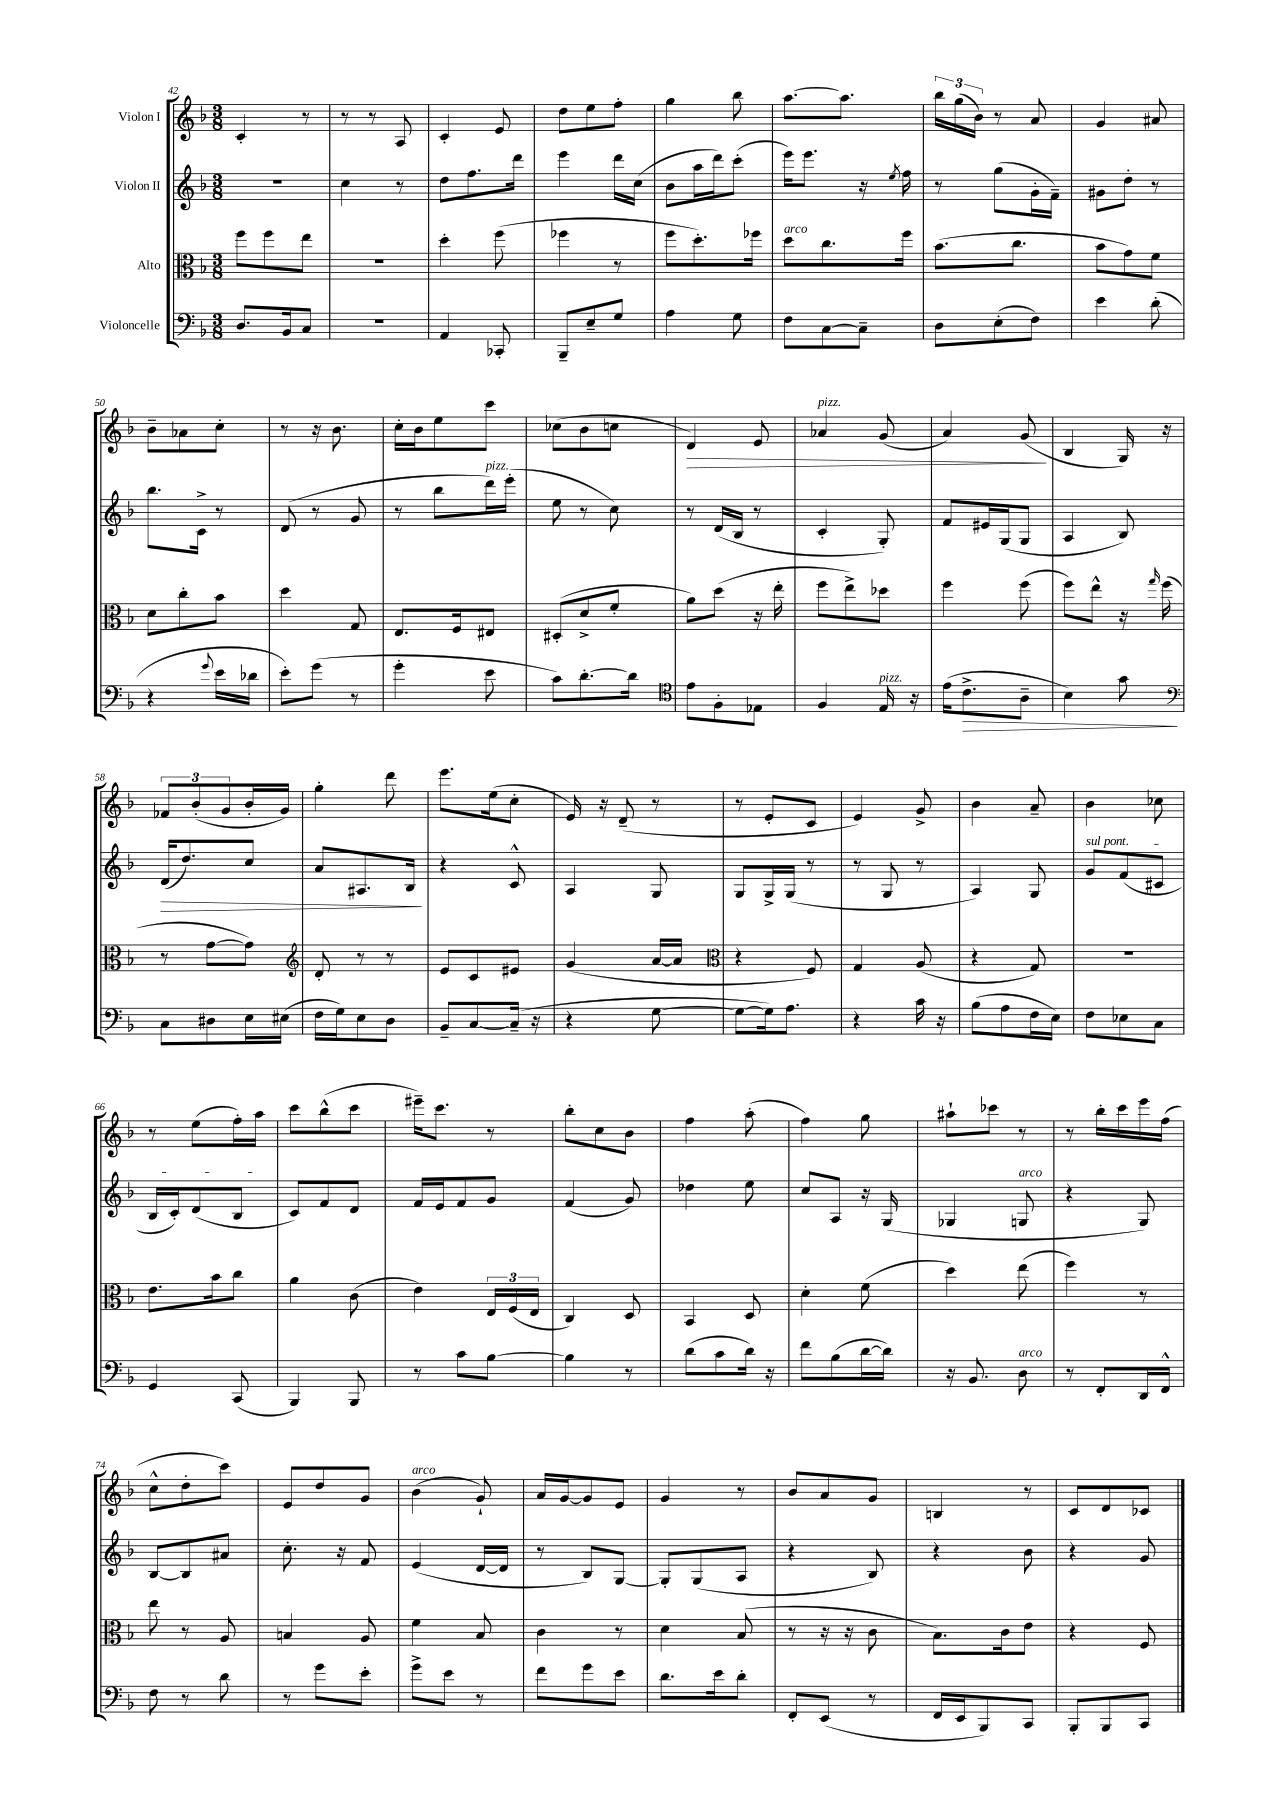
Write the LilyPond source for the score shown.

<<
\new StaffGroup <<
\new Staff = "s0" \with { instrumentName = "Violon I" } {
    \clef treble \key f \major \numericTimeSignature \time 3/8
    c'4-. r8 |
    r8 r8 a8 |
    c'4-. e'8 |
    d''8 e''8 f''8-. |
    g''4 bes''8 |
    a''8.~ a''8. |
    \tuplet 3/2 { bes''16 g''16( bes'16) } r8 a'8 |
    g'4 ais'8 |
    bes'8-- aes'8 c''8-. |
    r8 r16 bes'8. |
    c''16-. bes'16 e''8 c'''8 |
    ces''8( bes'8 c''8 |
    d'4\>) e'8 |
    aes'4^\markup { \italic "pizz." } g'8( |
    a'4) g'8\!( |
    bes4 g16) r16 |
    \tuplet 3/2 { fes'8 bes'8-.( g'8 } bes'16-. g'16) |
    g''4-. d'''8 |
    e'''8. e''16( c''8-. |
    e'16) r16 d'8--( r8 |
    r8 e'8-. c'8 |
    e'4) g'8-> |
    bes'4 a'8-- |
    bes'4 ces''8 |
    r8 e''8( f''16-.) a''16 |
    c'''8 bes''8-^( c'''8 |
    eis'''16--) c'''8. r8 |
    bes''8-. c''8 bes'8 |
    f''4 a''8-.( |
    f''4) g''8 |
    ais''8-! ces'''8 r8 |
    r8 bes''16-. c'''16 e'''16 f''16( |
    c''8-^ d''8-. c'''8) |
    e'8 d''8 g'8 |
    bes'4^\markup { \italic "arco" }( g'8-!) |
    a'16 g'16~ g'8 e'8 |
    g'4 r8 |
    bes'8 a'8 g'8 |
    b4 r8 |
    c'8 d'8 ces'8 \bar "|." |
}
\new Staff = "s1" \with { instrumentName = "Violon II" } {
    \clef treble \key f \major \numericTimeSignature \time 3/8
    R4. |
    c''4 r8 |
    d''8 f''8. d'''16 |
    e'''4 d'''16 c''16( |
    bes'8 a''16 d'''16) c'''8-.( |
    e'''16) e'''8. r16 \acciaccatura { e''8 } f''16 |
    r8 g''8( g'16-. f'16--) |
    gis'8 d''8-. r8 |
    bes''8. c'16-> r8 |
    d'8( r8 g'8 |
    r8 bes''8 d'''16^\markup { \italic "pizz." }) e'''16-.( |
    e''8 r8 c''8) |
    r8 d'16( bes16 r8 |
    c'4-. g8-.) |
    f'8 eis'16 g16( g8 |
    a4 bes8) |
    d'16\>( d''8.) c''8 |
    a'8 ais8. bes16\! |
    r4 c'8-^ |
    a4 g8 |
    g8 g16-> g16( r8 |
    r8 g8 r8 |
    a4) g8 |
    \once \override TextSpanner.bound-details.left.text = \markup { \italic "sul pont." } g'8\startTextSpan f'8( cis'8 |
    bes16 c'16-.) d'8( bes8\stopTextSpan |
    c'8) f'8 d'8 |
    f'16 e'16 f'8 g'8 |
    f'4( g'8) |
    des''4 e''8 |
    c''8 a8 r16 g16( |
    ges4 g8^\markup { \italic "arco" } |
    r4 g8) |
    bes8~ bes8 ais'8 |
    c''8.-. r16 f'8 |
    e'4( d'16~ d'16 |
    r8 bes8) g8~ |
    g8-. g8( a8 |
    r4 bes8) |
    r4 bes'8 |
    r4 g'8 \bar "|." |
}
\new Staff = "s2" \with { instrumentName = "Alto" } {
    \clef alto \key f \major \numericTimeSignature \time 3/8
    f''8 f''8 e''8 |
    R4. |
    d''4-. f''8( |
    fes''4 r8 |
    f''8 d''8.-.) fes''16 |
    d''8^\markup { \italic "arco" } c''8. f''16 |
    bes'8.( c''8. |
    bes'8 g'8) f'8 |
    d'8 c''8-. bes'8 |
    d''4 g8 |
    e8. f16 eis8 |
    dis8-.( d'8-> f'8-. |
    a'8) d''8( r16 e''16-. |
    f''8 e''8->) des''8 |
    f''4 f''8( |
    f''8) e''8-^ r16 \grace { g''16 } f''16( |
    r8 g'8~ g'8) |
    \clef treble d'8-. r8 r8 |
    e'8 c'8 eis'8 |
    g'4( a'16~ a'16 |
    \clef alto r4 f8) |
    g4 a8( |
    r4 g8) |
    R4. |
    e'8. bes'16 c''8 |
    a'4 c'8( |
    e'4) \tuplet 3/2 { e16 f16( e16 } |
    c4) d8 |
    bes,4 d8 |
    d'4-. f'8( |
    d''4) e''8( |
    f''4) r8 |
    e''8 r8 a8 |
    b4 a8 |
    f'4 bes8 |
    c'4 r8 |
    d'4 bes8( |
    r8 r16 r16 c'8 |
    bes8.) c'16 e'8 |
    r4 f8 \bar "|." |
}
\new Staff = "s3" \with { instrumentName = "Violoncelle" } {
    \clef bass \key f \major \numericTimeSignature \time 3/8
    d8. bes,16 c8 |
    R4. |
    a,4 ces,8-. |
    bes,,8-- e8-- g8 |
    a4 g8 |
    f8 c8~ c8-- |
    d8 e8-.( f8) |
    e'4 d'8-.( |
    r4 \appoggiatura { g'8 } e'16 des'16 |
    e'8-.) g'8( r8 |
    g'4-. e'8 |
    c'8) d'8.~-. d'16 |
    \clef tenor e'8 f8-. ees8 |
    f4 e16^\markup { \italic "pizz." } r16 |
    e'16( c'8.->\> a8-- |
    bes4) g'8\! |
    \clef bass c8 dis8 e16 eis16( |
    f16 g16) e8 d8 |
    bes,8-- c8~ c16--( r16 |
    r4 g8~ |
    g8~ g16) a8. |
    r4 c'16 r16 |
    bes8( a8 f16 e16) |
    f8 ees8 c8 |
    g,4 c,8( |
    bes,,4) bes,,8 |
    r8 c'8 bes8~ |
    bes4 r8 |
    d'8( c'8 d'16) r16 |
    f'8 bes8( d'16~ d'16) |
    r16 bes,8. d8^\markup { \italic "arco" } |
    r8 f,8-. d,16 f,16-^ |
    f8 r8 d'8 |
    r8 g'8 e'8-. |
    g'8-> e'8 r8 |
    f'8 g'8 e'8 |
    d'8. e'16 d'8-. |
    f,8-. e,8( r8 |
    f,16 e,16 bes,,8) c,8 |
    bes,,8-. bes,,8 c,8 \bar "|." |
}
>>
>>
\layout { \context { \Score currentBarNumber = #42 } }
